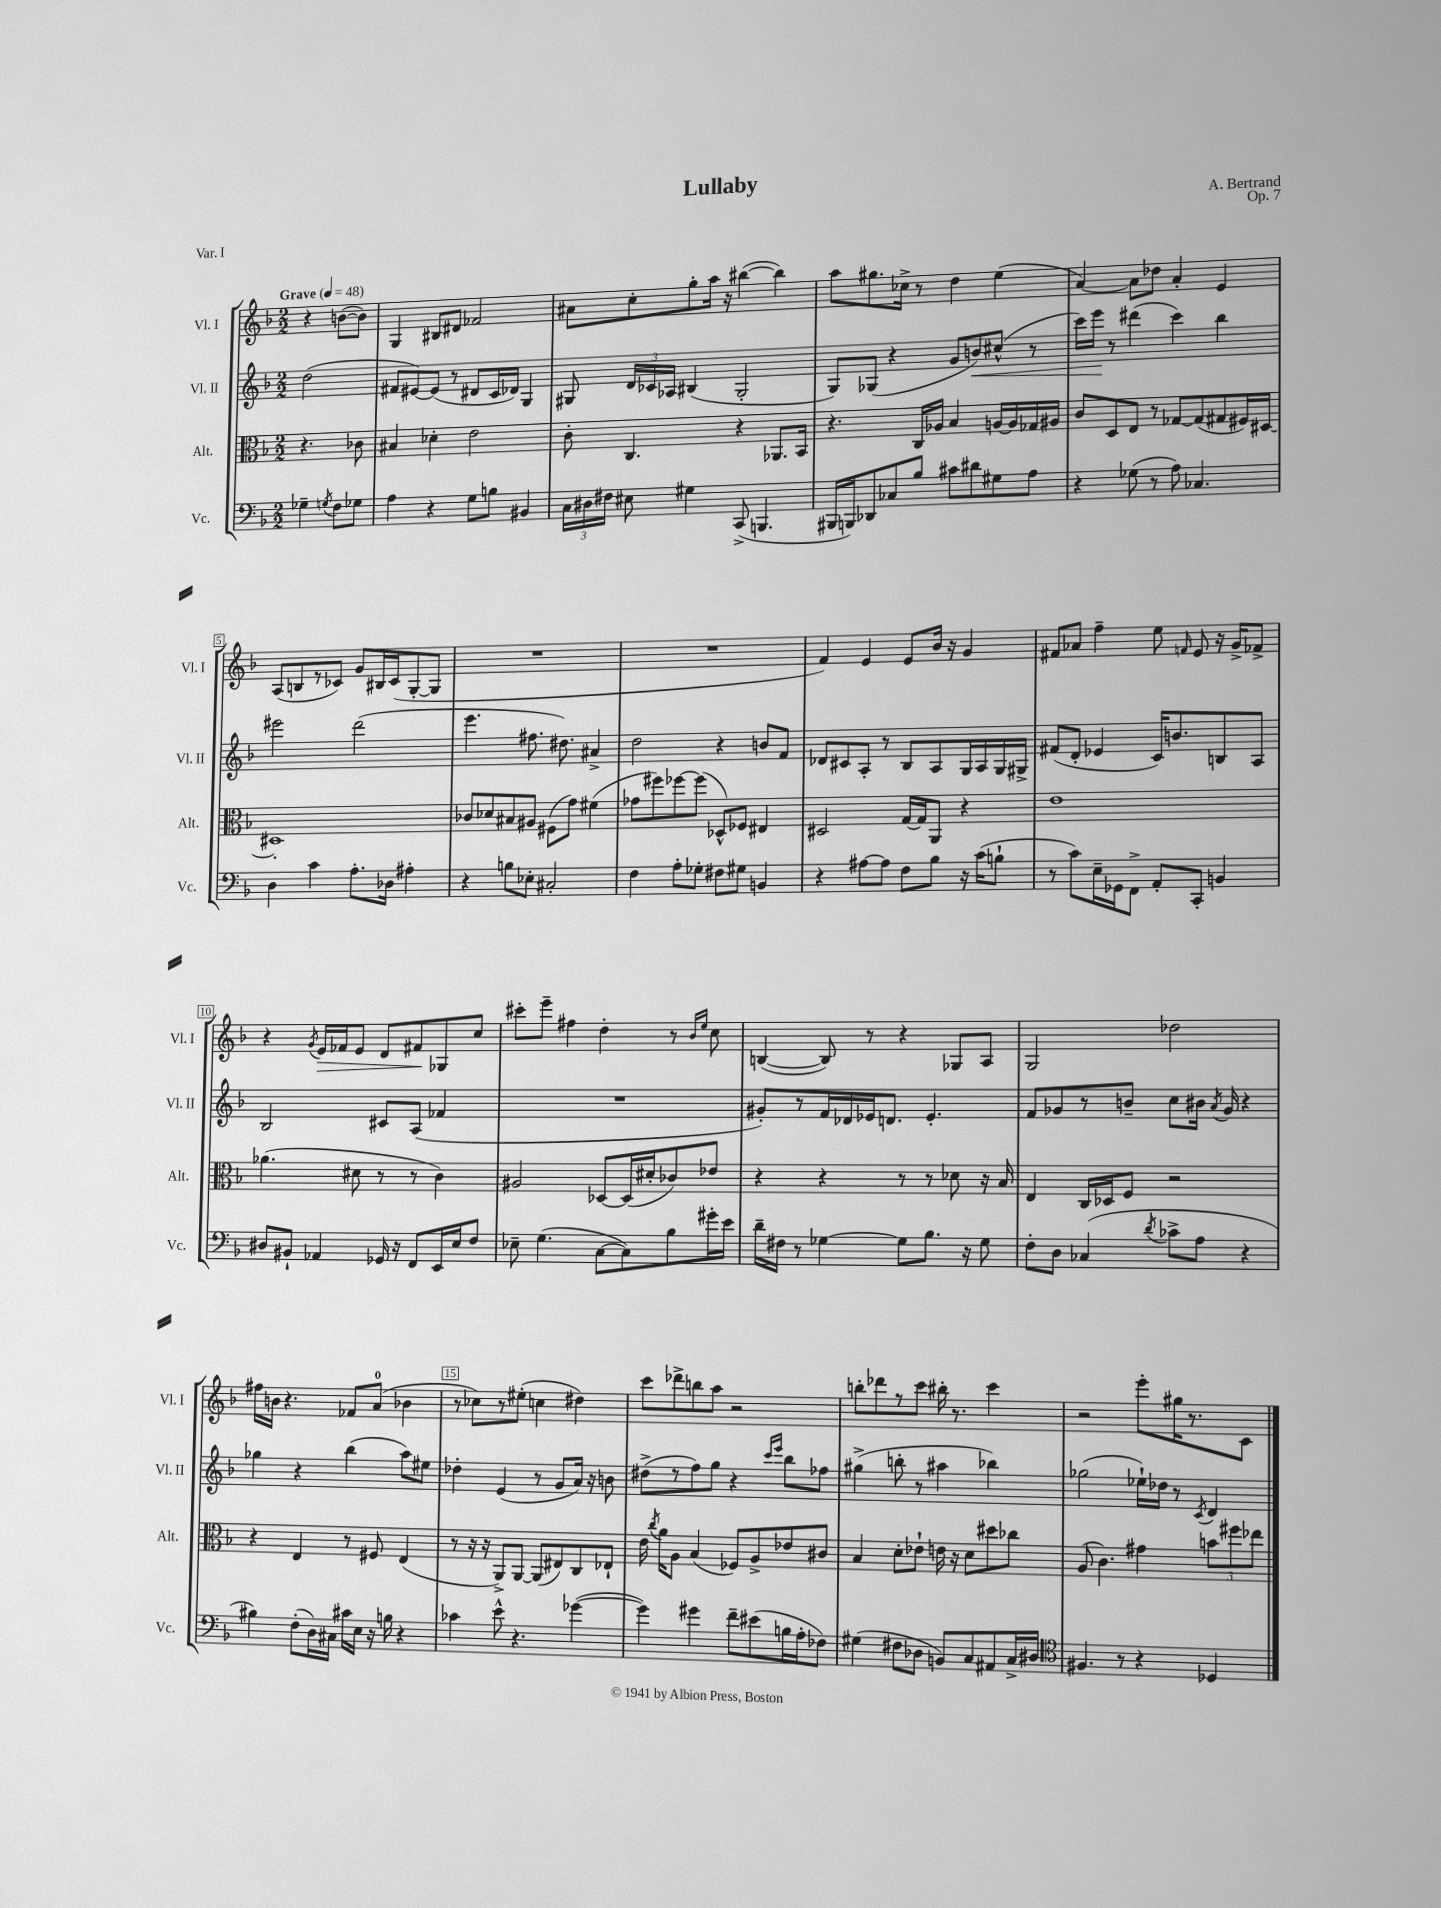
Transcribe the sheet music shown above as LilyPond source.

\header { title = "Lullaby" composer = "A. Bertrand" opus = "Op. 7" piece = "Var. I" }
<<
\new StaffGroup <<
\new Staff = "s0" \with { instrumentName = "Vl. I" shortInstrumentName = "Vl. I" } {
    \clef treble \key f \major \numericTimeSignature \time 2/2 \partial 2 \tempo "Grave" 4 = 48
    \autoBeamOff r4 b'8[~( b'8]) |
    g4 bis8[ dis'8] fes'2 |
    ais'8[ c''8-. g''8-. a''16] r16 bis''4~( bis''4) |
    a''8[ gis''8. ces''16]-> r8 d''4 e''4( |
    a'4~) a'8[ des''8] a'4-. e'4 |
    a8[( b8 r8 ces'8]) g'8[ bis16 ces'16( g8~-. g8] |
    R1 |
    R1 |
    f'4) e'4 e'8[ bes'16] r16 g'4 |
    fis'8[ aes'8] f''4-- e''8 \grace { f'16 } e'8 r16 g'16[-> fes'8]-> |
    r4 \acciaccatura { g'8 } e'16[\> fes'16 e'8] d'8[ fis'8\! ges8 c''8] |
    cis'''8[-. e'''8]-- fis''4 d''4-. r8 \grace { bes'16[ e''16] } c''8 |
    b4~( b8) r8 r4 ges8[ a8] |
    g2 des''2 |
    fis''16[ b'16] r4. fes'8[ a'8]-0( bes'4 |
    r8 ces''8[) r8 eis''8]-.( c''4 dis''4) |
    c'''8[ des'''8-> b''8 a''8] r2 |
    b''8[-. des'''8 r8 c'''8] bis''16-. r8. c'''4 |
    r2 e'''8[-. gis''16 r8. c'8] \bar "|." |
}
\new Staff = "s1" \with { instrumentName = "Vl. II" shortInstrumentName = "Vl. II" } {
    \clef treble \key f \major \numericTimeSignature \time 2/2 \partial 2
    \autoBeamOff d''2( |
    fis'8[ eis'8~) eis'8]( r8 dis'8[ c'16 des'16]) g4 |
    gis8 \tuplet 3/2 { d'16[ ces'16 aes16] } bis4( gis2-. |
    g8[) ges8]( r4 g'8[ b'8\<) cis''8]-^( r8 |
    c'''16[) e'''16]\! r8 dis'''4( c'''4) bes''4 |
    eis'''2 d'''2( |
    e'''4. fis''8. dis''8.) ais'4-> |
    d''2 r4 b'8[ f'8] |
    des'8[ cis'8 a8]-. r8 bes8[ a8 g16 a16 g16 gis16]-> |
    fis'8[( d'8]-. ees'4 c'16[) b'8. b8 a8] |
    bes2 cis'8[ a8]( fes'4 |
    R1 |
    gis'8[-.) r8 f'16 des'16 ees'16 d'8.] ees'4.-. |
    f'8[ ges'8 r8 b'8]-- c''8[ bis'16] \acciaccatura { a'8 } ges'16 r4 |
    ges''4 r4 bes''4( a''8[) eis''8] |
    des''4-. e'4( r8 g'8[ a'16]) r16 b'8 |
    dis''8[->( r8 f''8) g''8] r4 \grace { c'''16[ e'''16] } bes''8[ fes''8] |
    gis''4->( b''8-. r8 ais''4 bes''4) |
    ges''2( ees''16[-!) des''16] r8 \acciaccatura { c'8 } d'4 \bar "|." |
}
\new Staff = "s2" \with { instrumentName = "Alt." shortInstrumentName = "Alt." } {
    \clef alto \key f \major \numericTimeSignature \time 2/2 \partial 2
    \autoBeamOff r4. ces'8 |
    bis4 des'4-. e'2 |
    c'8-. c4. r4 aes,8.[ bes,16] |
    r4. c16[ aes16] bes4 a16[~ a16 ges16 ais16] |
    c'8[ d8 e8] r8 ges8[~ ges8( gis8 fis16) dis16]~ |
    dis1-. |
    ces'8[ des'8 bis8 ais8] fis8[( g'8]) fis'4( |
    ges'8[ fis''8) fes''8~ fes''8]( des8[-^) fes8] eis4 |
    dis2 g16[~ g16 a,8] r4 |
    e'1 |
    aes'4.( dis'8 r8 r8 c'4) |
    ais2 des8[~ des16( dis'16-. ces'8) ees'8] |
    r4 r4 r8 r8 des'8 r16 bes16 |
    e4 c16[ des16 f8] r2 |
    r4 e4 r8 fis8 e4( |
    r8 r16 r16 a,8[->) a,8]~ a,8[( eis8) c8 ees8]-! |
    e'16 \acciaccatura { c''8 } a'16[ a8] bes4( fes8[) a8-> ees'8 cis'8] |
    bes4 d'8[-. ees'8]-! e'16 r16 d'8[ dis''8 ces''8] |
    a8( c'4.) gis'4 \tuplet 3/2 { b'8[ fis''8 ees''8] } \bar "|." |
}
\new Staff = "s3" \with { instrumentName = "Vc." shortInstrumentName = "Vc." } {
    \clef bass \key f \major \numericTimeSignature \time 2/2 \partial 2
    \autoBeamOff ges4-- \acciaccatura { g8 } f8[ ges8] |
    a4 r4 g8[ b8] bis,4 |
    \tuplet 3/2 { c16[ dis16 fis16] } eis8 gis4 c,8->( b,,4. |
    bis,,16[ b,,16) des,8 ces8 bes8] cis'8[ dis'8 gis8 a8] |
    r4 ges8( r8 a8) ces4. |
    d4 c'4 a8.[-. des16] ais4-. |
    r4 b8[ ees8]-. cis2-. |
    f4 a8[-. ges8]-. fis8[ gis8] b,4 |
    r4 ais8[~ ais8] f8[ bes8] r16 c'16[( b8]-! |
    r8 c'8[) e16-- ges,16 f,8]-> a,8[-. c,8]-. b,4 |
    dis8[ bis,8]-! aes,4 ges,16 r16 f,8[ e,16 e16 f8] |
    ees8-- g4.( c8[~ c8) bes8 gis'16-. e'16] |
    d'16[-- fis16] r8 ges4~ ges8[ bes8.] r16 ges8 |
    f8[-. d8] ces4( \acciaccatura { d'8 } ces'8[-> a8] r4 |
    bis4) f8[-.( d16) cis16] cis'16[ e16] r16 b16 r4 |
    ces'4 e'8-^ r4. ges'4~( |
    ges'4) gis'4 f'8[-- eis'8( b16 a16-. fes8]) |
    gis4( fis8[ des8] b,8[) c8 ais,8 c16-> dis16] |
    \clef tenor fis4. r8 r4 des4 \bar "|." |
}
>>
>>
\layout { \context { \Score \override BarNumber.break-visibility = ##(#f #t #t) barNumberVisibility = #(every-nth-bar-number-visible 5) \override BarNumber.stencil = #(make-stencil-boxer 0.1 0.3 ly:text-interface::print) } }
